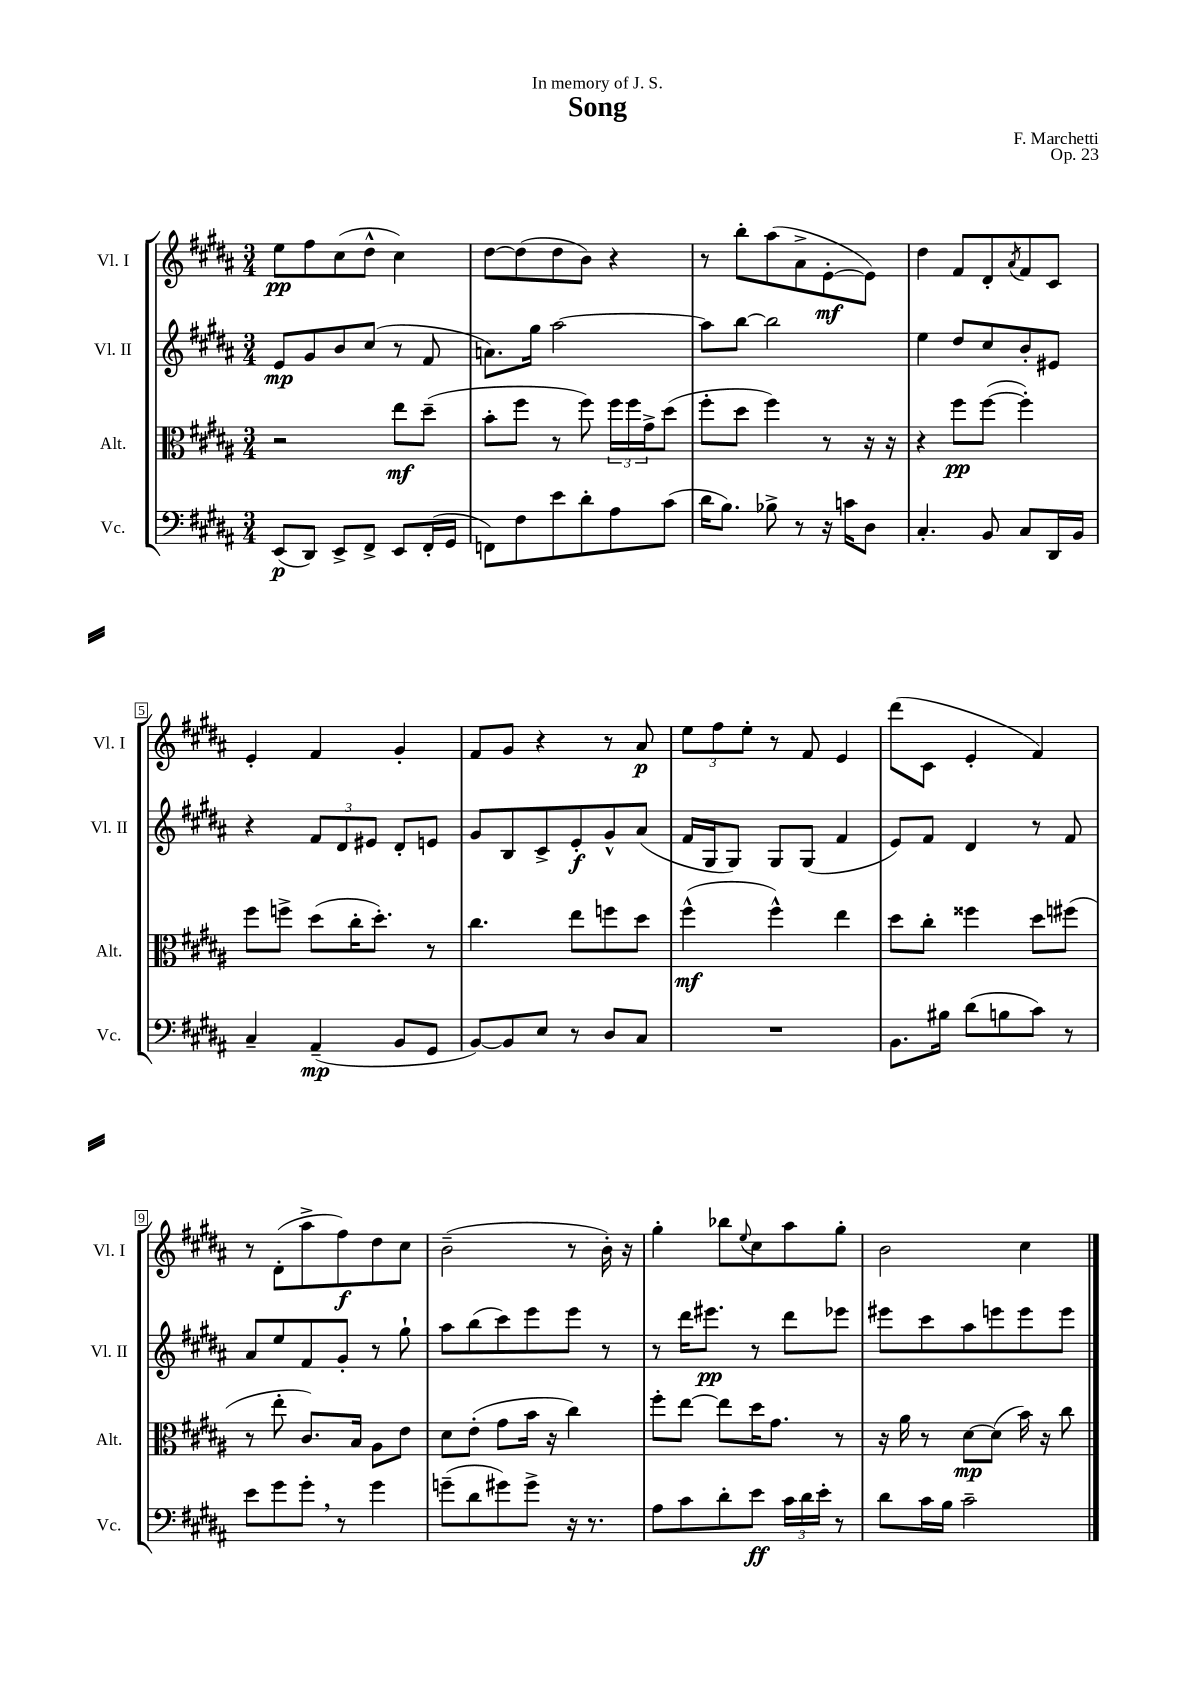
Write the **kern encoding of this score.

**kern	**kern	**kern	**kern
*staff4	*staff3	*staff2	*staff1
*clefF4	*clefC3	*clefG2	*clefG2
*k[f#c#g#d#a#]	*k[f#c#g#d#a#]	*k[f#c#g#d#a#]	*k[f#c#g#d#a#]
*M3/4	*M3/4	*M3/4	*M3/4
(8EE	2r	8e	8ee
8DD#)	.	8g#	8ff#
8EE^	.	8b	(8cc#
8FF#^	.	(8cc#	8dd#^^
8EE	8ee	8r	4cc#)
(16FF#'	(8dd#~	8f#	.
16GG#	.	.	.
=	=	=	=
8FF)	8b'	8.a)	[8dd#
8F#	8ff#	.	(8dd#]
.	.	16gg#	.
8e	8r	[2aa#	8dd#
8d#'	8ff#)	.	8b)
8A#	24ff#	.	4r
.	24ff#	.	.
.	24g#^	.	.
(8c#	(8dd#	.	.
=	=	=	=
16d#	8ff#'	8aa#]	8r
8.B)	.	.	.
.	8dd#	[8bb	8bb'
8B-^	4ff#)	2bb]	(8aa#
8r	.	.	8a#^
16r	8r	.	[8e'
16c	.	.	.
8D#	16r	.	8e])
.	16r	.	.
=	=	=	=
4.C#'	4r	4ee	4dd#
.	8ff#	8dd#	8f#
8BB	([8ff#	8cc#	8d#'
.	.	.	8qa#
8C#	4ff#'])	8b'	8f#
16DD#	.	8e#	8c#
16BB	.	.	.
=	=	=	=
4C#~	8ff#	4r	4e'
.	8ff^	.	.
(4AA#~	(8dd#	12f#	4f#
.	.	12d#	.
.	16cc#'	.	.
.	.	12e#	.
.	8.dd#')	.	.
8BB	.	8d#'	4g#'
8GG#	8r	8e	.
=	=	=	=
[8BB)	4.cc#	8g#	8f#
8BB]	.	8B	8g#
8E	.	8c#^	4r
8r	8ee	8e'	.
8D#	8ff	8g#^^	8r
8C#	8dd#	(8a#	8a#
=	=	=	=
2.r	(4ff#^^	16f#	12ee
.	.	16G#	.
.	.	.	12ff#
.	.	8G#)	.
.	.	.	12ee'
.	4ff#^^)	8G#	8r
.	.	(8G#	8f#
.	4ee	4f#	4e
=	=	=	=
8.BB	8dd#	8e)	(8ddd#
.	8cc#'	8f#	8c#
16B#	.	.	.
(8d#	4ff##	4d#	4e'
8B	.	.	.
8c#)	8dd#	8r	4f#)
8r	(8ff#	8f#	.
=	=	=	=
8e	8r	8a#	8r
8g#	8ee'	8ee	(8d#'
8g#'	8.c#)	8f#	8aa#^
8r	.	8g#'	8ff#)
.	16B	.	.
4g#	8A#	8r	8dd#
.	8e	8gg#`	8cc#
=	=	=	=
(8g~	8d#	8aa#	(2b~
8d#	(8e'	(8bb	.
8g#)	8g#	8ccc#)	.
8g#^	16b	8eee	.
.	16r	.	.
16r	4cc#)	8eee	8r
8.r	.	.	.
.	.	8r	16b')
.	.	.	16r
=	=	=	=
8A#	8ff#'	8r	4gg#'
8c#	[8ee	16ddd#	.
.	.	8.eee#	.
8d#'	8ee]	.	8bb-
.	.	.	8qqee
8e	16dd#	8r	8cc#
.	8.g#	.	.
24c#	.	8ddd#	8aa#
24d#	.	.	.
24e'	.	.	.
8r	8r	8eee-	8gg#'
=	=	=	=
8d#	16r	8eee#	2b
.	16a#	.	.
16c#	8r	8ccc#	.
16B	.	.	.
2c#~	[8d#	8aa#	.
.	(8d#]	8eee	.
.	16b)	8eee	4cc#
.	16r	.	.
.	8cc#	8eee	.
==	==	==	==
*-	*-	*-	*-
